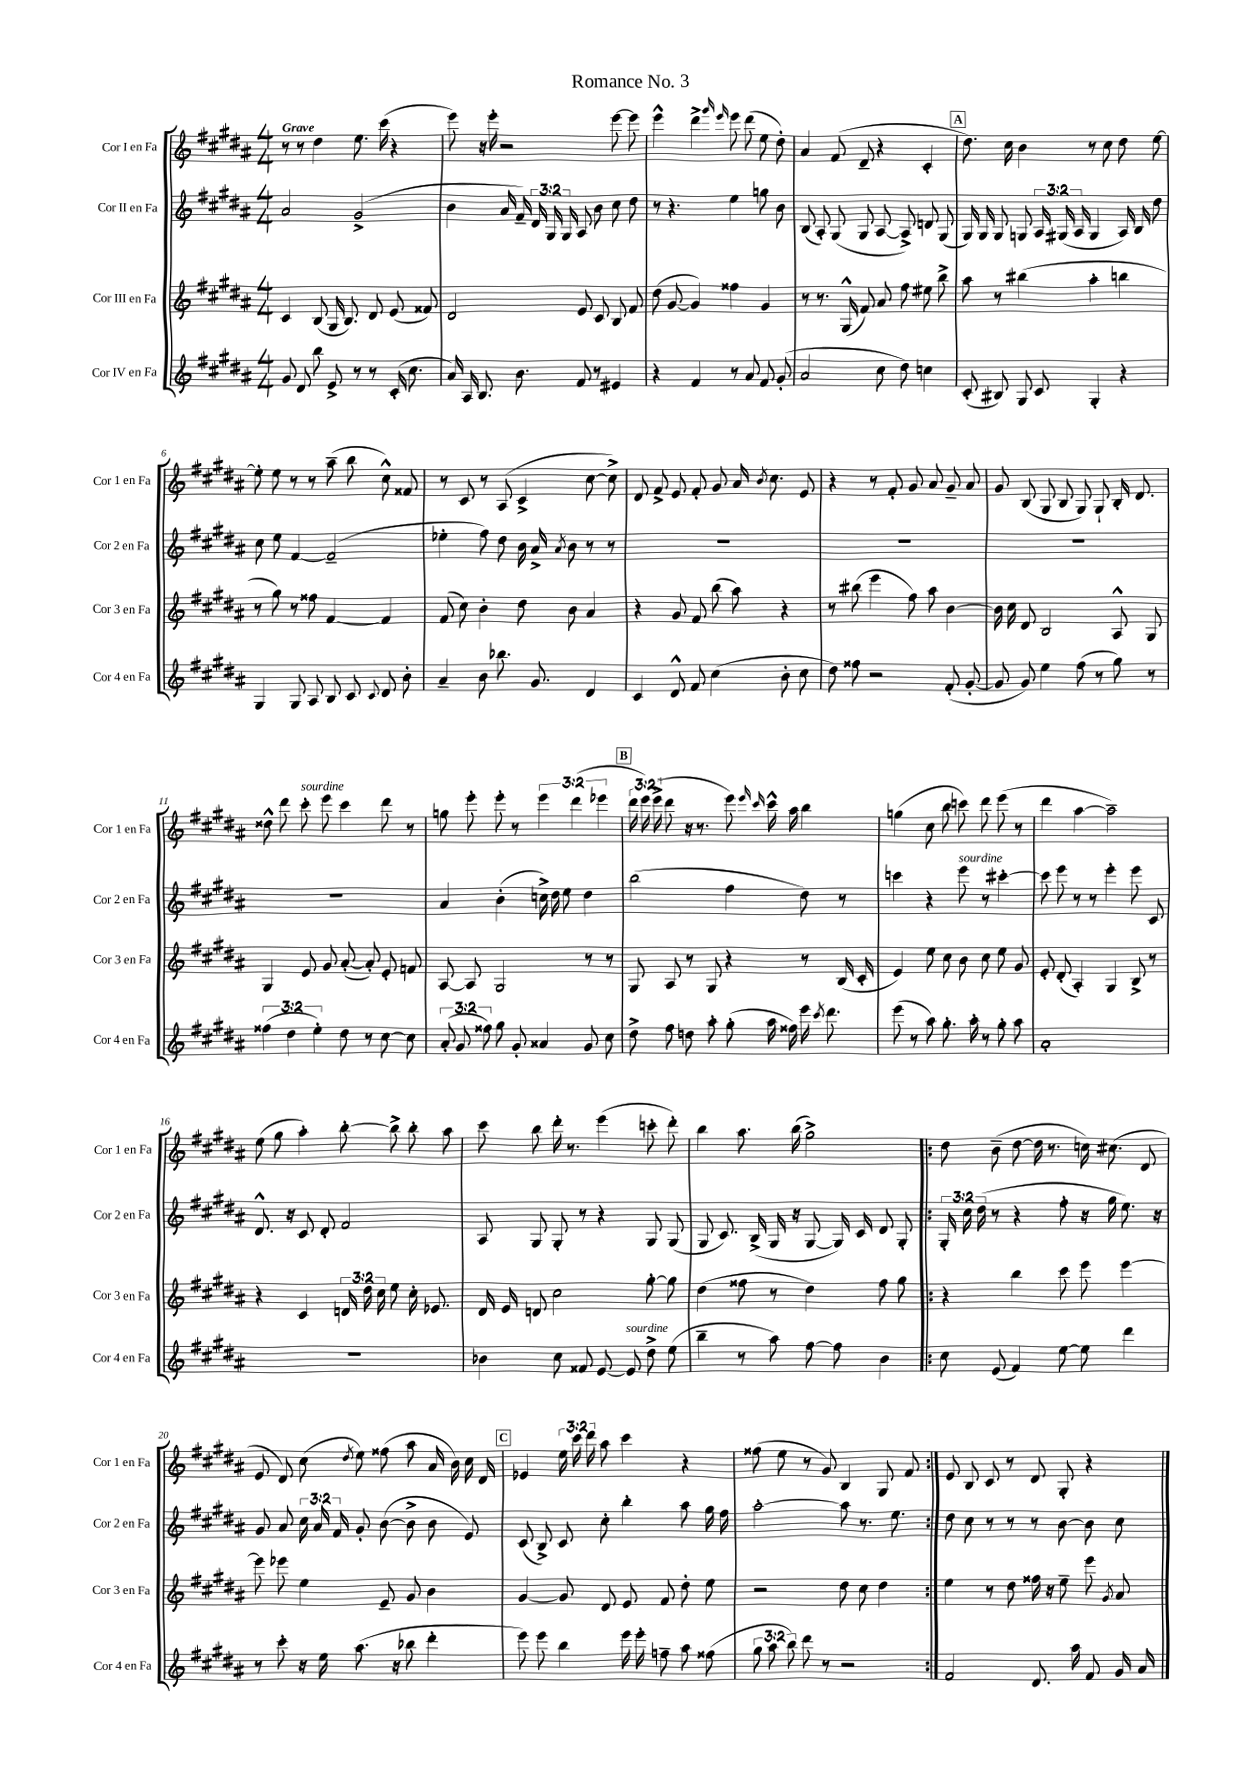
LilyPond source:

\header { title = "Romance No. 3" }
<<
\new StaffGroup <<
\new Staff = "s0" \with { instrumentName = "Cor I en Fa" shortInstrumentName = "Cor 1 en Fa" } {
    \clef treble \key b \major \numericTimeSignature \time 4/4 \override Staff.TupletNumber.text = #tuplet-number::calc-fraction-text \tempo "Grave"
    \autoBeamOff r8 r8 dis''4 e''8. cis'''16( r4 |
    e'''8) r16 e'''16-. r2 e'''8~ e'''8 |
    e'''4-^ dis'''4-> \grace { gis'''16 e'''16 } e'''8 dis'''8( e''8 dis''8-.) |
    ais'4 fis'8( dis'8-- r4 cis'4-. |
    \mark \markup { \box "A" } dis''8.) cis''16 b'4 r8 cis''8 dis''8 e''8~ |
    e''8-. e''8 r8 r8 ais''8--( b''8 cis''8-^) fisis'8 |
    r8 cis'8 r8 ais8( cis'4-> cis''8~ cis''8->) |
    dis'8 fis'8-> e'8 fis'8-. gis'8 ais'16 \acciaccatura { b'8 } cis''8. e'8 |
    r4 r8 fis'8-. gis'8 ais'8 gis'8-- ais'8 |
    gis'8 b8( gis8 b8 gis8) gis8-! b16-. dis'8. |
    disis''8-^ dis'''8 cis'''8-.^\markup { \italic "sourdine" } e'''8 cis'''4 dis'''8 r8 |
    g''8 e'''8-. e'''8-. r8 \tuplet 3/2 { e'''4 dis'''4( ees'''4 } |
    \mark \markup { \box "B" } \tuplet 3/2 { dis'''16 e'''16) e'''16->( } dis'''8 r16 r8. e'''8) \grace { e'''16 cis'''16 } cis'''16-^ ais''16 b''4 |
    g''4( cis''8 b''8 c'''8) dis'''8 e'''8( r8 |
    dis'''4 ais''4~ ais''2--) |
    e''8( gis''8 ais''4-.) b''8~-. b''8-> b''8-. ais''8 |
    cis'''8 b''8 dis'''16-. r8. e'''4( c'''8-. dis'''8-.) |
    b''4 ais''8. b''16( gis''2->) |
    \repeat volta 2 { dis''8 b'8--( dis''8~ dis''16 r8. c''16) cis''8.( dis'8 |
    e'8 dis'8) cis''8( \acciaccatura { dis''8 } e''8) fisis''8( ais''8 ais'16 b'16) cis''16 dis'16 |
    \mark \markup { \box "C" } ees'4 \tuplet 3/2 { e''16 cis'''16 dis'''16 } ais''8 cis'''4 r4 |
    fisis''8( e''8 r8 gis'8) b4 gis8 fis'8 | }
    e'8 b8 cis'8 r8 dis'8 gis8-. r4 \bar "|." |
}
\new Staff = "s1" \with { instrumentName = "Cor II en Fa" shortInstrumentName = "Cor 2 en Fa" } {
    \clef treble \key b \major \numericTimeSignature \time 4/4 \override Staff.TupletNumber.text = #tuplet-number::calc-fraction-text
    \autoBeamOff ais'2 gis'2->( |
    b'4 ais'16 fis'16--) \tuplet 3/2 { dis'16 gis16 gis16 } ais8 b'8 cis''8 dis''8 |
    r8 r4. e''4 g''8 b'8 |
    b8( ais8-.) gis8( gis8 ais8~ ais8->) d'8 gis8( |
    \mark \markup { \box "A" } gis16) gis16 gis8 g8 \tuplet 3/2 { ais16 gis16( ais16 } gis4 ais16) b16 dis''8 |
    cis''8 e''8 fis'4~ fis'2--( |
    ees''4-. fis''8) dis''8 b'16 ais'16-> \acciaccatura { ais'8 } b'8 r8 r8 |
    R1 |
    R1 |
    R1 |
    R1 |
    ais'4 b'4-.( c''16->) dis''16 e''8 dis''4 |
    \mark \markup { \box "B" } b''2( fis''4 dis''8) r8 |
    c'''4 r4 e'''8^\markup { \italic "sourdine" } r8 cis'''4~-. |
    cis'''8 e'''8 r8 r8 e'''4-. e'''8 cis'8 |
    dis'8.-^ r16 cis'8 dis'8-. fis'2 |
    ais8 gis8 gis8-. r8 r4 gis8 gis8( |
    gis8 cis'8.) b16->( gis16 r16 gis8~ gis16) cis'16 dis'8 gis8-. |
    \repeat volta 2 { \tuplet 3/2 { gis16-. cis''16 dis''16( } r8 r4 fis''8-. r16 gis''16 e''8.) r16 |
    gis'8 ais'8 \tuplet 3/2 { cis''16 ais'16 fis'16 } gis'8-. b'8~( b'8-> b'8 e'8) |
    \mark \markup { \box "C" } cis'8( b8->) cis'8 cis''8-. b''4-. ais''8 gis''16 fis''16 |
    ais''2~-. ais''8 r8. e''8. | }
    dis''8 cis''8 r8 r8 r8 b'8~ b'8 cis''8 \bar "|." |
}
\new Staff = "s2" \with { instrumentName = "Cor III en Fa" shortInstrumentName = "Cor 3 en Fa" } {
    \clef treble \key b \major \numericTimeSignature \time 4/4 \override Staff.TupletNumber.text = #tuplet-number::calc-fraction-text
    \autoBeamOff cis'4 b8( gis16 b8.) dis'8 e'8( fisis'8) |
    dis'2 e'8 cis'8 b8 fis'8 |
    dis''8( gis'8~ gis'4) fisis''4 gis'4 |
    r8 r8. gis16-^( fis'8) ais'8 fis''8 eis''8 b''8-> |
    \mark \markup { \box "A" } ais''8 r8 bis''4( ais''4-. b''4 |
    r8 gis''8) r8 fisis''8 fis'4~ fis'4 |
    fis'8( cis''8) b'4-. dis''8 b'8 ais'4 |
    r4 gis'8 fis'8 b''8( ais''8) r4 |
    r8 bis''8( e'''4 fis''8) ais''8 b'4~ |
    b'16 cis''16 dis'8 b2 ais8-^ gis8 |
    gis4 e'8 gis'8 ais'8~-.( ais'8-.) e'8-. f'8 |
    ais8~ ais8 gis2 r8 r8 |
    \mark \markup { \box "B" } gis8 ais8 r8 gis8 r4 r8 b16( cis'16-. |
    e'4) e''8 cis''8 b'8 cis''8 e''8 gis'8 |
    e'8-. dis'8-.( ais4-.) gis4 b8-> r8 |
    r4 cis'4 \tuplet 3/2 { d'16 dis''16 cis''16 } e''8 cis''16-. ees'8. |
    dis'16 e'16 d'8 cis''2 gis''8~-. gis''8 |
    dis''4( fisis''8 r8 dis''4) fisis''8 gis''8 |
    \repeat volta 2 { r4 b''4 cis'''8 e'''8 e'''4~ |
    e'''8 ees'''8 e''4 e'8-- gis'8 b'4 |
    \mark \markup { \box "C" } gis'4~ gis'8 dis'8 e'8 fis'8 dis''8-. e''8 |
    r2 dis''8 cis''8 dis''4 | }
    e''4 r8 dis''8 fisis''16 r16 e''8-- e'''8 \acciaccatura { gis'8 } ais'8 \bar "|." |
}
\new Staff = "s3" \with { instrumentName = "Cor IV en Fa" shortInstrumentName = "Cor 4 en Fa" } {
    \clef treble \key b \major \numericTimeSignature \time 4/4 \override Staff.TupletNumber.text = #tuplet-number::calc-fraction-text
    \autoBeamOff gis'8 dis'8 b''8 e'8-> r8 r8 cis'16-.( cis''8. |
    ais'16) ais16 b8. b'8. fis'8 r8 eis'4 |
    r4 fis'4 r8 ais'8 fis'8 gis'8-.( |
    ais'2 cis''8 dis''8) c''4 |
    \mark \markup { \box "A" } cis'8-.( bis8) gis8 cis'8 gis4-. r4 |
    gis4 gis8 ais8 b8 cis'8 \appoggiatura { cis'8 } dis'8 b'8-. |
    ais'4-- b'8 bes''8. gis'8. dis'4 |
    cis'4 dis'8-^ fis'8 cis''4( b'8-. cis''8 |
    dis''8) fisis''8 r2 fis'8-.( gis'8~-. |
    gis'8 gis'8) e''4 fis''8( r8 gis''8) r8 |
    \tuplet 3/2 { fisis''4( dis''4 e''4-.) } dis''8 r8 cis''8~ cis''8 |
    \tuplet 3/2 { ais'8-.( gis'8 fisis''8) } gis''8 gis'8-. aisis'4 gis'8 cis''8 |
    \mark \markup { \box "B" } dis''8-> fis''8 d''8 ais''8-. gis''8-.( ais''16 fisis''16) e'''16 \acciaccatura { cis'''8 } dis'''8. |
    e'''8( r8 ais''8) gis''8.-. ais''16-. r8 gis''8-. ais''8 |
    ais'1-. |
    r1 |
    bes'4 cis''8 fisis'8 e'8~ e'8^\markup { \italic "sourdine" } dis''8-> e''8( |
    b''4-- r8 ais''8) fis''8~ fis''8 b'4 |
    \repeat volta 2 { cis''8 e'8( fis'4) e''8~ e''8 dis'''4 |
    r8 cis'''8-. r16 e''16 ais''8.( r16 bes''8 dis'''4-. |
    \mark \markup { \box "C" } e'''8) e'''8 b''4 e'''16 e'''16-. f''8-- ais''8 fisis''8( |
    \tuplet 3/2 { gis''8 ais''8 b''8) } dis'''8 r8 r2 | }
    fis'2 dis'8. ais''16 fis'8 gis'16 ais'16 \bar "|." |
}
>>
>>
